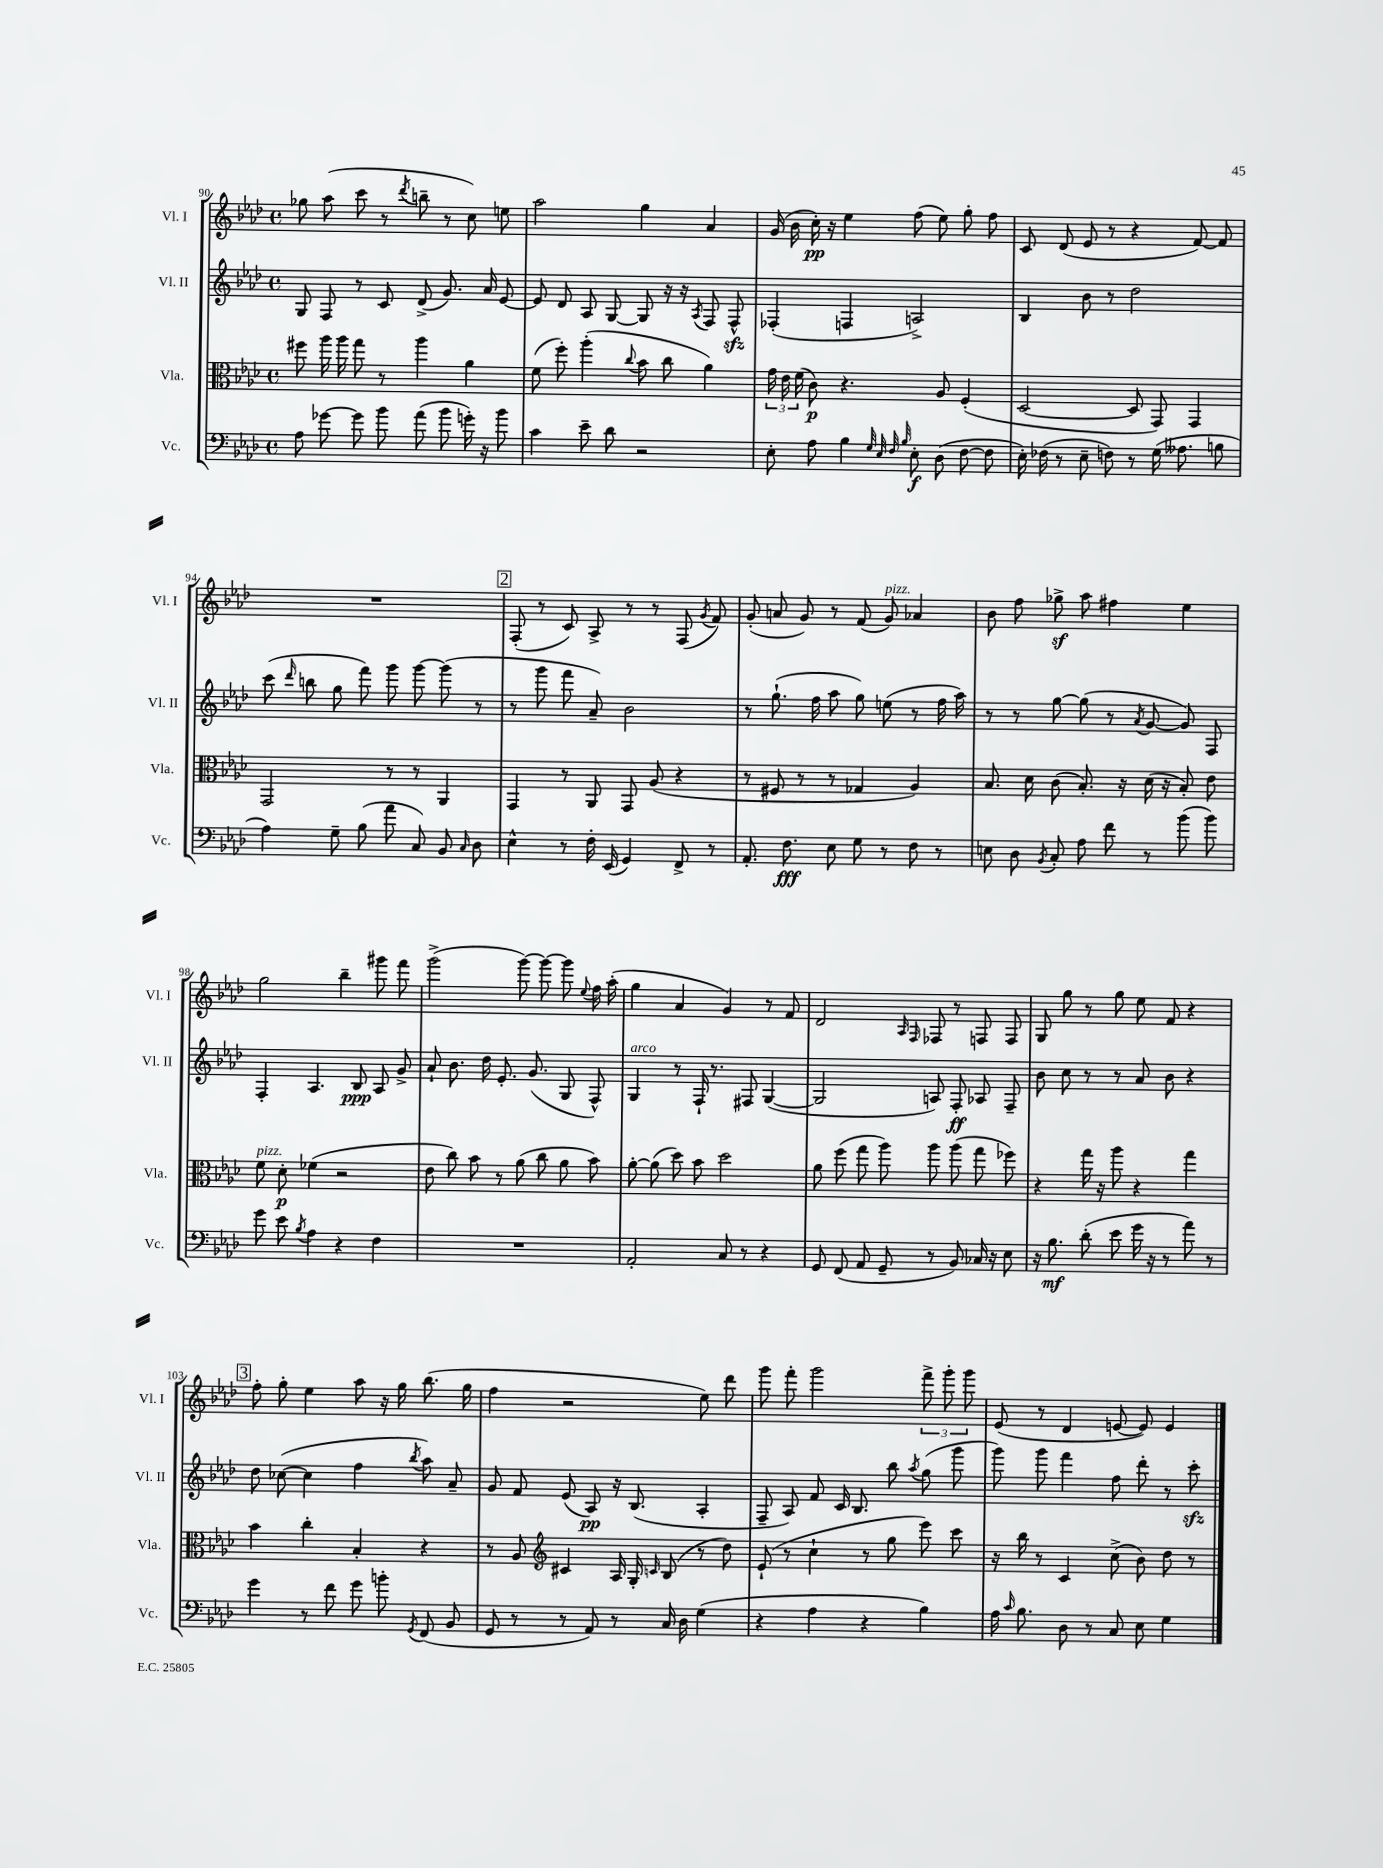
<<
\new StaffGroup <<
\new Staff = "s0" \with { instrumentName = "Vl. I" shortInstrumentName = "Vl. I" } {
    \clef treble \key aes \major \defaultTimeSignature \time 4/4
    \autoBeamOff ges''8 aes''8( c'''8 r8 \acciaccatura { des'''8 } b''8-- r8 c''8) e''8 |
    aes''2 g''4 aes'4 |
    g'16( bes'16 c''16-.\pp) r16 ees''4 f''8( ees''8) g''8-. f''8 |
    c'8 des'8( ees'8 r8 r4 f'8~) f'8 |
    R1 |
    \mark \markup { \box "2" } f8-.( r8 c'8) aes8-> r8 r8 f8( \acciaccatura { g'8 } f'8) |
    g'8-.( a'8 g'8) r8 f'8( g'8^\markup { \italic "pizz." }) aes'4 |
    bes'8 f''8 ges''8->\sf aes''8 fis''4 ees''4 |
    g''2 bes''4-- gis'''8 f'''8 |
    g'''2->( g'''8~) g'''8~ g'''8 \appoggiatura { ees''8 } f''16 aes''16-.( |
    g''4 aes'4 g'4) r8 f'8 |
    des'2 \grace { aes16 f16 } fes8 r8 f8 f8 |
    g8 g''8 r8 g''8 ees''8 f'8 r4 |
    \mark \markup { \box "3" } f''8-. g''8-. ees''4 aes''8 r16 g''16 bes''8.( g''16 |
    f''4 r2 ees''8) des'''8 |
    g'''8 f'''8-. g'''2 \tuplet 3/2 { f'''8-> g'''8-. g'''8 } |
    ees'8( r8 des'4 e'8~ e'8) e'4 \bar "|." |
}
\new Staff = "s1" \with { instrumentName = "Vl. II" shortInstrumentName = "Vl. II" } {
    \clef treble \key aes \major \defaultTimeSignature \time 4/4
    \autoBeamOff g8 f8 r8 c'8 des'8->( g'8.) aes'16 ees'8~ |
    ees'8 des'8 aes8 g8~ g8 r16 r16 \acciaccatura { aes8 } f8 f8-^\sfz |
    fes4-.( f4 a2->) |
    bes4 bes'8 r8 des''2 |
    c'''8( \grace { des'''16 } b''8 g''8 f'''8) g'''8 g'''8~ g'''8( r8 |
    \mark \markup { \box "2" } r8 g'''8 f'''8 aes'8--) bes'2 |
    r8 g''8.-!( f''16 aes''8 g''8) e''8( r8 f''16 aes''16) |
    r8 r8 g''8~ g''8( r8 \acciaccatura { aes'8 } g'8~ g'8) f8 |
    f4-. aes4. bes8\ppp aes8 g'8-> |
    aes'8-! bes'8. des''16 ees'8.-. g'8.( g8 f8-^) |
    g4^\markup { \italic "arco" } r8 f16-! r8. fis8 g4~( |
    g2 a8) f8-.\ff aes8 f8-- |
    bes'8 c''8 r8 r8 aes'8 bes'8 r4 |
    \mark \markup { \box "3" } des''8 ces''8~( ces''4 f''4 \acciaccatura { bes''8 } aes''8) aes'8-- |
    g'8 f'8 ees'8( aes8\pp) r16 bes8.( aes4-. |
    f8-- aes8) f'8 c'16 bes8. bes''8 \acciaccatura { aes''8 } g''8( g'''8 |
    g'''8) g'''8 f'''4 f''8 des'''8-. r8 c'''8-.\sfz \bar "|." |
}
\new Staff = "s2" \with { instrumentName = "Vla." shortInstrumentName = "Vla." } {
    \clef alto \key aes \major \defaultTimeSignature \time 4/4
    \autoBeamOff fis''8 aes''16 aes''16 g''8 r8 aes''4 aes'4 |
    f'8( f''8-.) aes''4-.( \appoggiatura { c''8 } bes'8 c''8 aes'4) |
    \tuplet 3/2 { g'16 ees'16 f'16( } c'8\p) r4. aes8 f4-.( |
    des2~ des8 g,8) g,4 |
    g,2 r8 r8 aes,4 |
    \mark \markup { \box "2" } g,4 r8 aes,8 g,8 aes8( r4 |
    r8 fis8 r8 r8 ges4 aes4) |
    bes8. des'16 c'8( bes8.-.) r16 des'16( r16 bes8-.) ees'8 |
    f'8^\markup { \italic "pizz." } des'8-.\p fes'4( r2 |
    ees'8 c''8) bes'8 r8 aes'8( c''8 aes'8 bes'8) |
    aes'8~-. aes'8( des''8) bes'8 des''2 |
    aes'8 f''8( g''8 aes''8) aes''8 aes''8( g''8 fes''8) |
    r4 g''16 r16 aes''8 r4 g''4 |
    \mark \markup { \box "3" } bes'4 c''4-. bes4-. r4 |
    r8 aes8 \clef treble cis'4 aes16 g16-. \grace { c'16 } bes8( r8 des''8) |
    ees'8-!( r8 c''4-! r8 g''8 ees'''8) c'''8 |
    r16 bes''16 r8 c'4 c''8->( bes'8) des''8 r8 \bar "|." |
}
\new Staff = "s3" \with { instrumentName = "Vc." shortInstrumentName = "Vc." } {
    \clef bass \key aes \major \defaultTimeSignature \time 4/4
    \autoBeamOff aes8 ges'8~ ges'8 bes'8 aes'8( bes'8 g'16-.) r16 bes'8 |
    c'4 ees'8-- des'8 r2 |
    ees8-. aes8 bes4 \grace { g32 ees32 f32 bes32 } ees8-.\f des8( f8~ f8 |
    ees16-.) fes16( r8 ees8-- f8) r8 g16( aeses8. b8 |
    aes4) g8-- bes8( aes'8 c8) bes,8 \grace { c16 } des8 |
    \mark \markup { \box "2" } ees4-^ r8 f16-. ees,16( g,4) f,8-> r8 |
    aes,8.-. f8.\fff ees8 g8 r8 f8 r8 |
    e8 des8 \acciaccatura { bes,8 } c8-. aes8 f'8 r8 bes'8( bes'8) |
    g'8 ees'8 \acciaccatura { bes8 } aes4 r4 f4 |
    R1 |
    aes,2-. c8 r8 r4 |
    g,8 f,8( aes,8 g,8-- r8 bes,8) ces16 r16 ees8 |
    r16 bes8.\mf des'8-.( ees'8 g'16 r16 r8 aes'8) r8 |
    \mark \markup { \box "3" } g'4 r8 f'8 g'8 b'8-. \acciaccatura { g,8 } f,8( bes,8 |
    g,8 r8 r8 aes,8) r8 c16 des16 g4( |
    r4 aes4 r4 bes4) |
    aes16 \grace { c'16 } bes8. des8 r8 c8 ees8 g4 \bar "|." |
}
>>
>>
\layout { \context { \Score currentBarNumber = #90 } }
